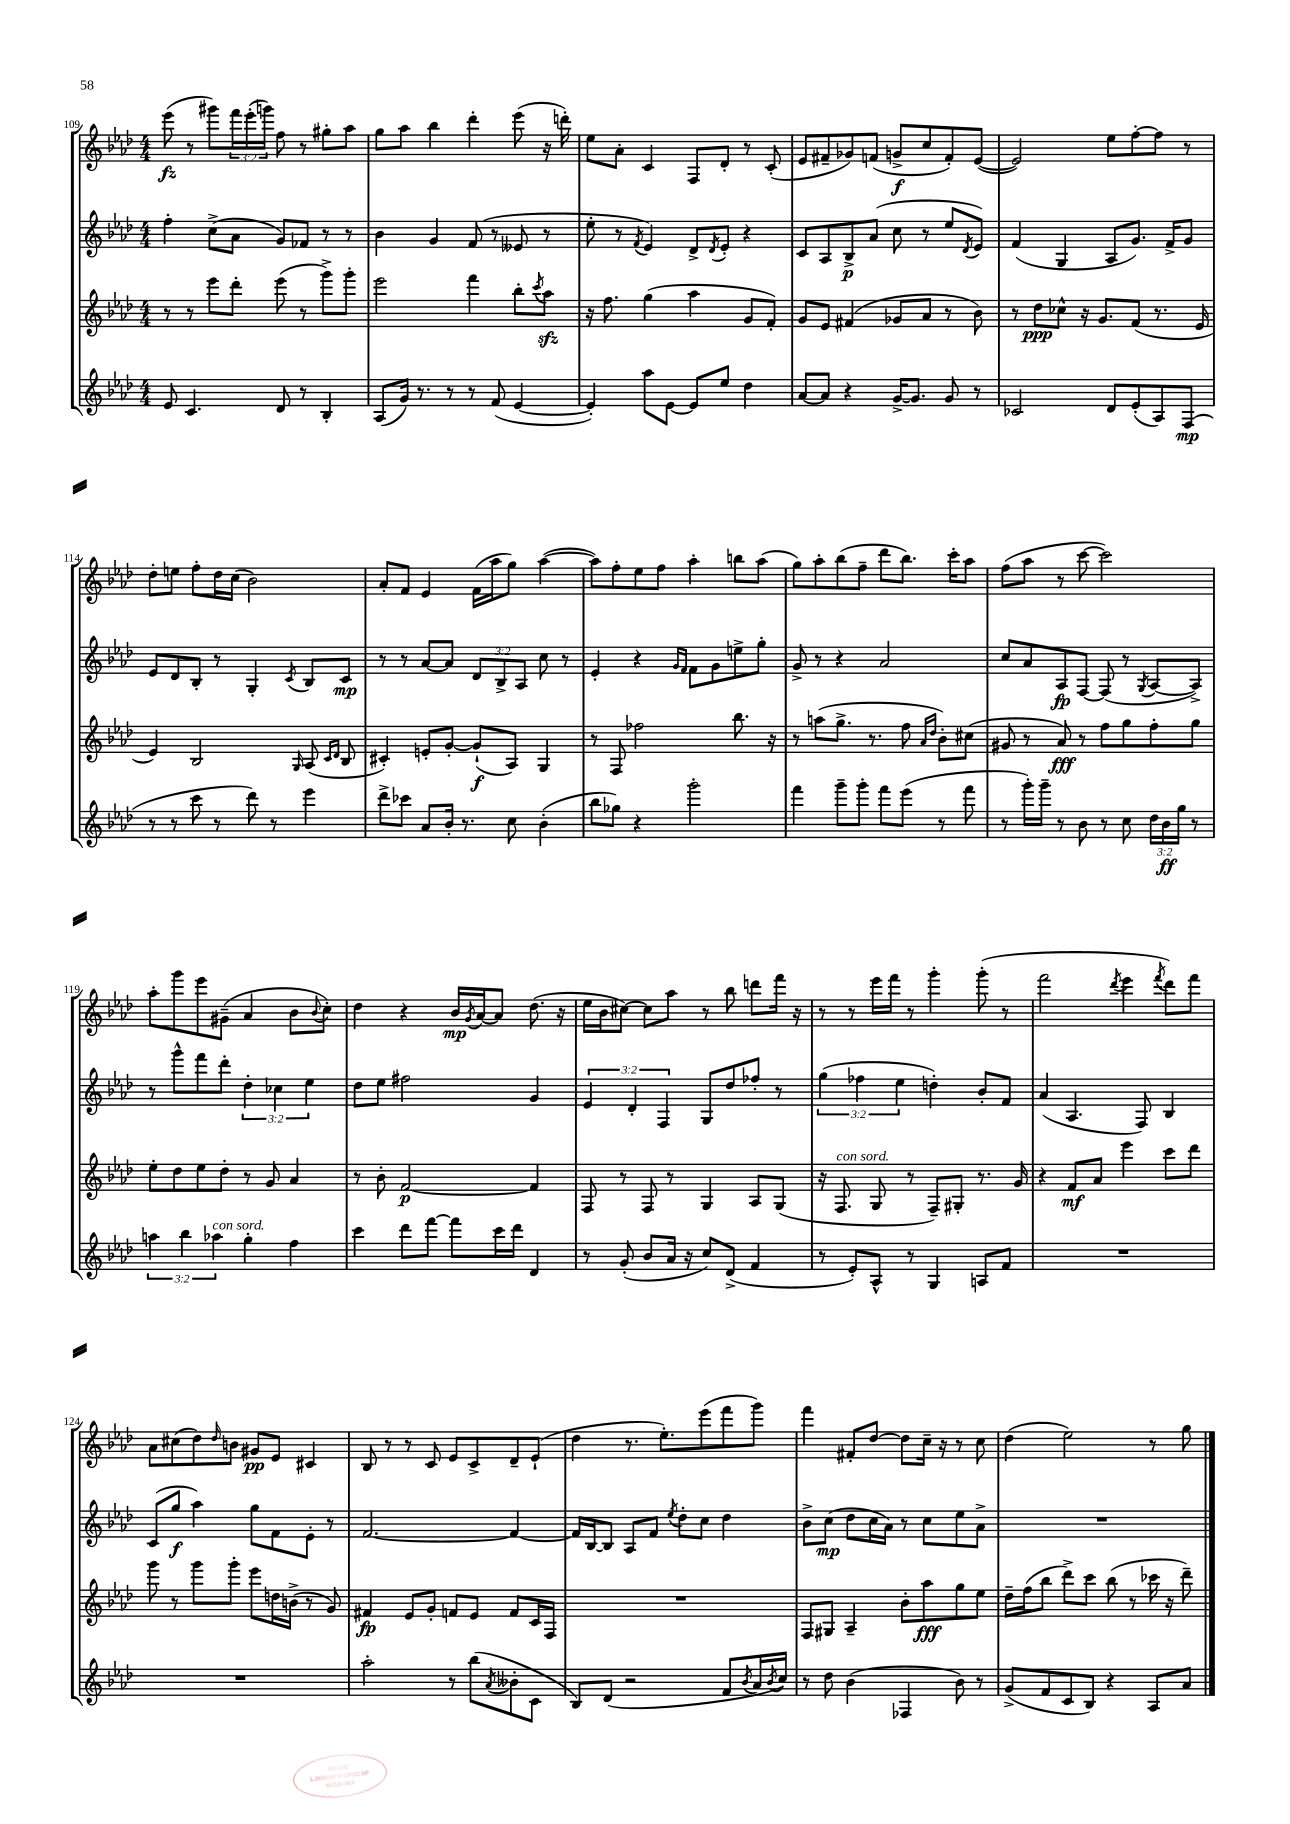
<<
\new StaffGroup <<
\new Staff = "s0" {
    \clef treble \key aes \major \numericTimeSignature \time 4/4 \override Staff.TupletNumber.text = #tuplet-number::calc-fraction-text
    ees'''8\fz( r8 gis'''8) \tuplet 3/2 { f'''16 ees'''16-.( g'''16) } f''8 r8 gis''8-. aes''8 |
    g''8 aes''8 bes''4 des'''4-. ees'''8( r16 d'''16-.) |
    ees''8 aes'8-. c'4 f8 des'8-. r8 c'8-.( |
    ees'8 fis'8-- ges'8) f'8( g'8->\f c''8 f'8-.) ees'8~( |
    ees'2) ees''8 f''8~-. f''8 r8 |
    des''8-. e''8 f''8-. des''16 c''16( bes'2) |
    aes'8-. f'8 ees'4 f'16( aes''16 g''8) aes''4~( |
    aes''8) f''8-. ees''8 f''8 aes''4-. b''8 aes''8( |
    g''8) aes''8-. bes''8( f''8-- des'''8 bes''8.) c'''16-. aes''8 |
    f''8( aes''8 r8 c'''8~ c'''2) |
    aes''8-. g'''8 ees'''8 gis'8--( aes'4 bes'8 \appoggiatura { bes'8 } c''8-.) |
    des''4 r4 bes'16\mp \acciaccatura { g'8 } aes'16~ aes'8 des''8.( r16 |
    ees''16 bes'16 cis''8~) cis''8 aes''8 r8 bes''8 d'''8 f'''16 r16 |
    r8 r8 ees'''16 f'''16 r8 g'''4-. g'''8-.( r8 |
    f'''2 \acciaccatura { des'''8 } ees'''4 \acciaccatura { f'''8 } des'''8) f'''8 |
    aes'8 cis''8( des''8) \grace { des''16 } b'8 gis'8\pp ees'8 cis'4 |
    bes8 r8 r8 c'8 ees'8 c'8-> des'8-- ees'8-!( |
    des''4 r8. ees''8.-.) ees'''8( f'''8 g'''8) |
    f'''4 fis'8-. des''8~ des''8 c''16-- r16 r8 c''8 |
    des''4( ees''2) r8 g''8 \bar "|." |
}
\new Staff = "s1" {
    \clef treble \key aes \major \numericTimeSignature \time 4/4 \override Staff.TupletNumber.text = #tuplet-number::calc-fraction-text
    f''4-. c''8->( aes'8 g'8) fes'8 r8 r8 |
    bes'4 g'4 f'8( r8 eeses'8 r8 |
    ees''8-. r8 \acciaccatura { f'8 } ees'4) des'8-> \acciaccatura { des'8 } ees'8-. r4 |
    c'8 aes8 bes8->\p aes'8( c''8 r8 ees''8 \acciaccatura { des'8 } ees'8) |
    f'4( g4 aes8 g'8.) f'16-> g'8 |
    ees'8 des'8 bes8-. r8 g4-. \acciaccatura { c'8 } bes8 c'8\mp |
    r8 r8 aes'8~ aes'8 \tuplet 3/2 { des'8 bes8-> aes8 } c''8 r8 |
    ees'4-. r4 \grace { g'16 f'16 } f'8 g'8 e''8-> g''8-. |
    g'8-> r8 r4 aes'2 |
    c''8 aes'8 aes8\fp f8~ f8( r8 \acciaccatura { g8 } aes8~ aes8->) |
    r8 g'''8-^ f'''8 des'''8-. \tuplet 3/2 { des''4-. ces''4 ees''4 } |
    des''8 ees''8 fis''2 g'4 |
    \tuplet 3/2 { ees'4 des'4-. f4 } g8 des''8 fes''8-. r8 |
    \tuplet 3/2 { g''4( fes''4 ees''4 } d''4-.) bes'8-. f'8 |
    aes'4( aes4. f8) bes4 |
    c'8( g''8\f aes''4) g''8 f'8 ees'8-. r8 |
    f'2.~ f'4~ |
    f'16 bes16~ bes8 aes8 f'8 \acciaccatura { ees''8 } des''8-. c''8 des''4 |
    bes'8-> c''8\mp( des''8 c''16 aes'16) r8 c''8 ees''8 aes'8-> |
    R1 \bar "|." |
}
\new Staff = "s2" {
    \clef treble \key aes \major \numericTimeSignature \time 4/4
    r8 r8 ees'''8 des'''8-. ees'''8( r8 g'''8->) g'''8-. |
    ees'''2 f'''4 bes''8-. \acciaccatura { c'''8 } aes''8\sfz |
    r16 f''8. g''4( aes''4 g'8 f'8-.) |
    g'8 ees'8 fis'4( ges'8 aes'8 r8 bes'8) |
    r8 des''8\ppp ces''8-^ r16 g'8. f'8( r8. ees'16 |
    ees'4) bes2 \grace { g16 } aes8( \grace { c'16 des'16 } bes8 |
    cis'4-.) e'8-. g'8~-. g'8-!\f( aes8) g4 |
    r8 f8 fes''2 bes''8. r16 |
    r8 a''8( g''8.-> r8. f''8 \grace { aes'16 des''16 } bes'8-.) cis''8( |
    gis'8 r8 aes'8\fff) r8 f''8 g''8 f''8-. g''8 |
    ees''8-. des''8 ees''8 des''8-. r8 g'8 aes'4 |
    r8 bes'8-. f'2~\p f'4 |
    f8 r8 f8 r8 g4 aes8 g8( |
    r16 f8.^\markup { \italic "con sord." } g8 r8 f8--) gis8-. r8. g'16 |
    r4 f'8\mf aes'8 ees'''4 c'''8 des'''8 |
    g'''8 r8 g'''8 g'''8-. ees'''8 d''16 b'16->( r8 g'8) |
    fis'4\fp ees'8 g'8-. f'8 ees'8 f'8 c'16 f16 |
    R1 |
    f8 gis8 aes4-- bes'8-. aes''8\fff g''8 ees''8 |
    des''16-- f''16( bes''8 des'''8->) c'''8 bes''8( r8 ces'''16 r16 des'''8--) \bar "|." |
}
\new Staff = "s3" {
    \clef treble \key aes \major \numericTimeSignature \time 4/4 \override Staff.TupletNumber.text = #tuplet-number::calc-fraction-text
    ees'8 c'4. des'8 r8 bes4-. |
    aes8( g'16) r8. r8 r8 f'8( ees'4~ |
    ees'4-.) aes''8 ees'8~ ees'8 ees''8 des''4 |
    aes'8~ aes'8 r4 g'16~-> g'8. g'8 r8 |
    ces'2 des'8 ees'8-.( aes8) f8\mp( |
    r8 r8 c'''8 r8 des'''8) r8 ees'''4 |
    des'''8-> ces'''8 aes'8 bes'16-. r8. c''8 bes'4-.( |
    bes''8 ges''8) r4 g'''2-. |
    f'''4 g'''8-- g'''8-. f'''8 ees'''8( r8 f'''8 |
    r8 g'''16-.) g'''16-- r8 bes'8 r8 c''8 \tuplet 3/2 { des''16 bes'16\ff g''16 } r8 |
    \tuplet 3/2 { a''4 bes''4 aes''4^\markup { \italic "con sord." } } g''4-. f''4 |
    c'''4 des'''8 f'''8~ f'''8 c'''16 des'''16 des'4 |
    r8 g'8-.( bes'8 aes'16 r16 c''8) des'8->( f'4 |
    r8 ees'8-.) aes8-^ r8 g4 a8 f'8 |
    R1 |
    R1 |
    aes''2-. r8 bes''8( \acciaccatura { aes'8 } beses'8-. c'8 |
    bes8) des'8( r2 f'8 \acciaccatura { bes'8 } aes'16 \acciaccatura { bes'8 } c''16) |
    r8 des''8 bes'4( fes4 bes'8) r8 |
    g'8->( f'8 c'8 bes8) r4 aes8 aes'8 \bar "|." |
}
>>
>>
\layout { \context { \Score currentBarNumber = #109 } }
